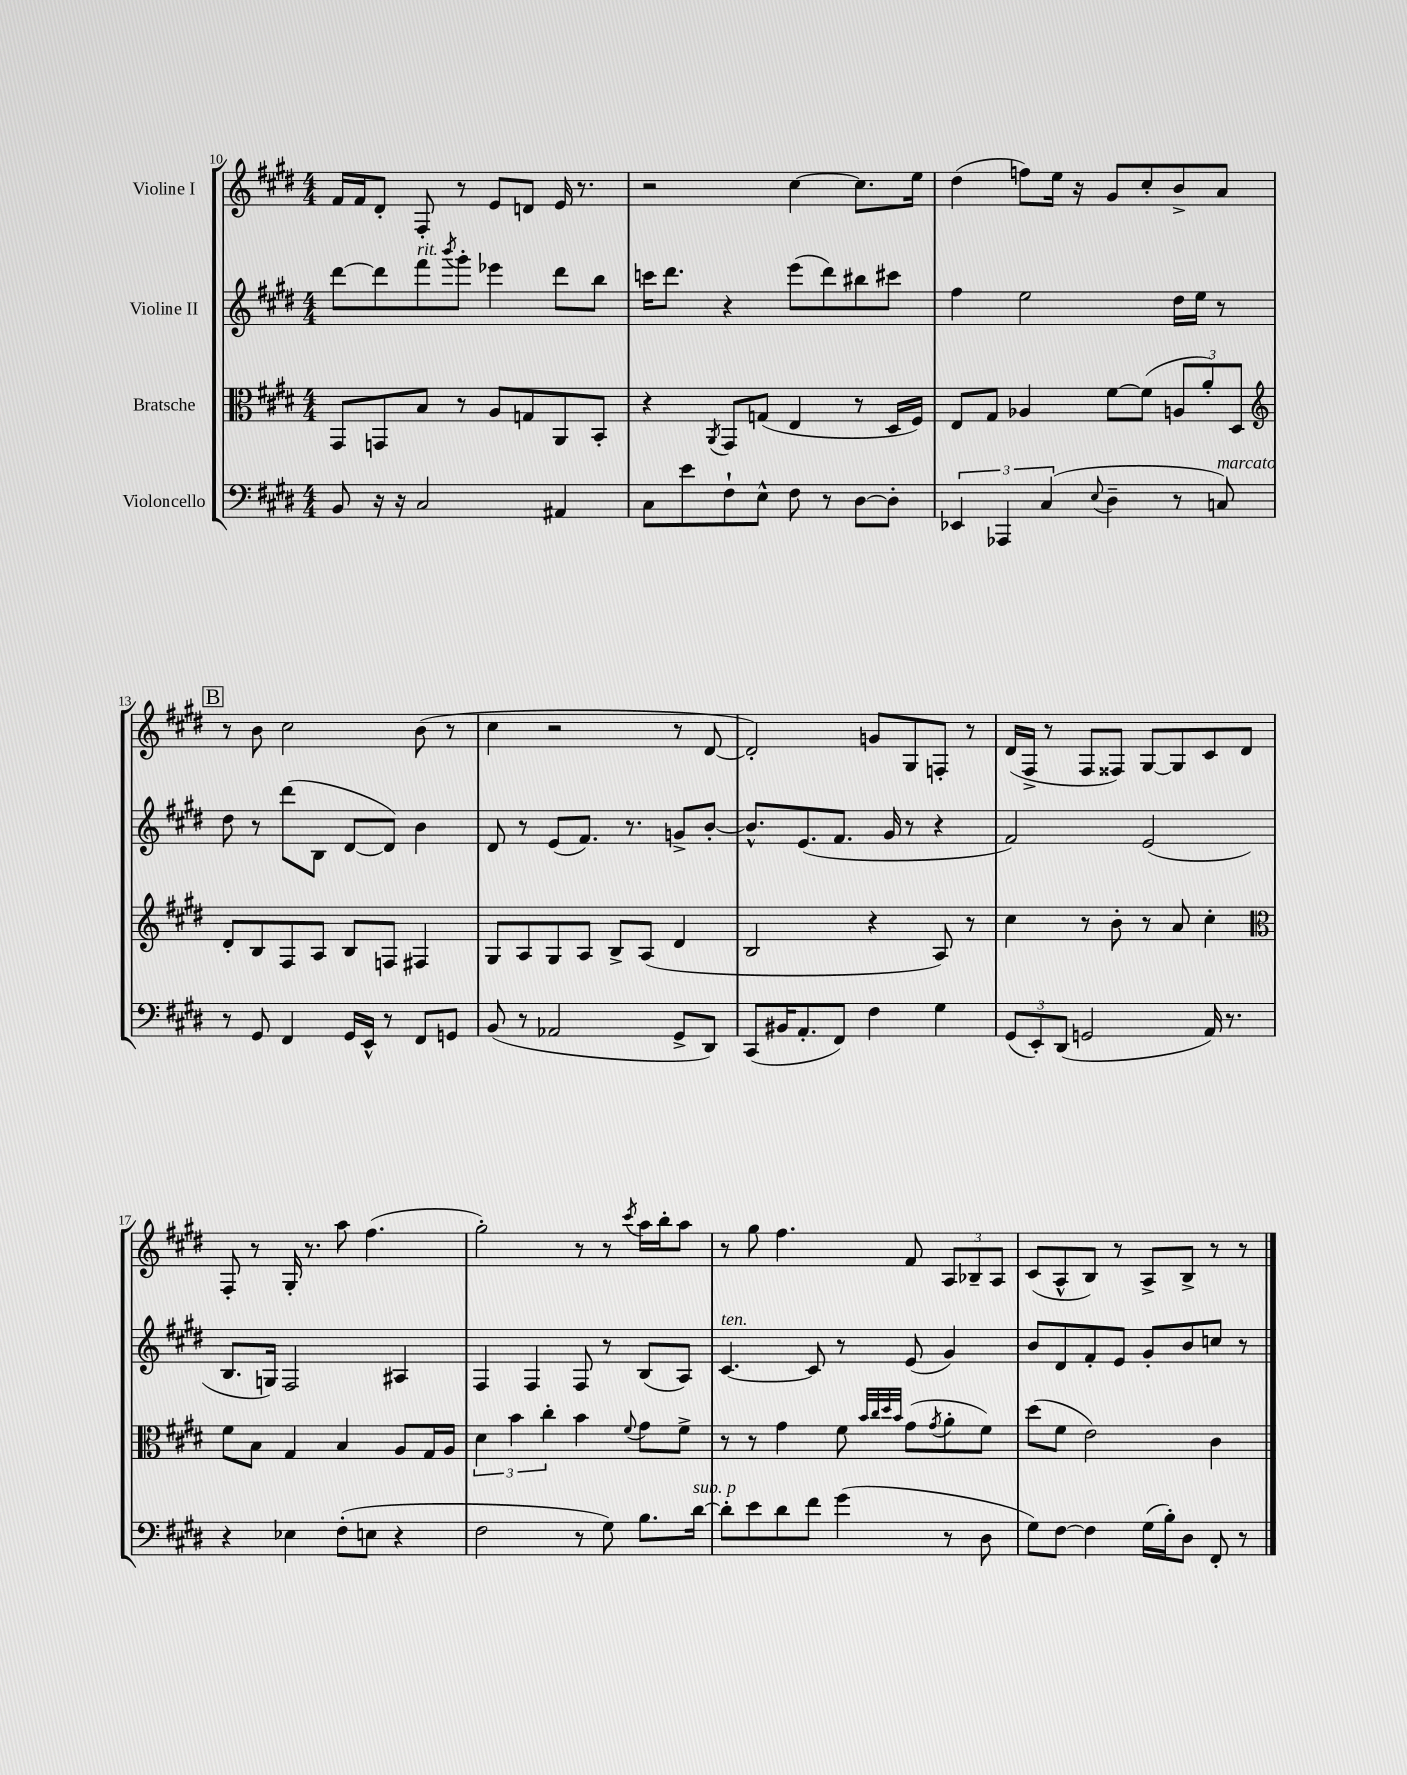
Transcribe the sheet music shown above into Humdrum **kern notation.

**kern	**kern	**kern	**kern
*staff4	*staff3	*staff2	*staff1
*clefF4	*clefC3	*clefG2	*clefG2
*k[f#c#g#d#]	*k[f#c#g#d#]	*k[f#c#g#d#]	*k[f#c#g#d#]
*M4/4	*M4/4	*M4/4	*M4/4
8BB	8GG#	[8ddd#	16f#
.	.	.	16f#
16r	8GG	8ddd#]	8d#'
16r	.	.	.
2C#	8B	8fff#	8F#'
.	.	8qbbb	.
.	8r	8ggg#'	8r
.	8A	4eee-	8e
.	8G	.	8d
4AA#	8AA	8ddd#	16e
.	.	.	8.r
.	8BB'	8bb	.
=	=	=	=
8C#	4r	16ccc	2r
.	.	8.ddd#	.
8e	.	.	.
.	8qAA	.	.
8F#`	8GG#	4r	.
8E^^	(8G	.	.
8F#	4E	(8eee	[4cc#
8r	.	8ddd#)	.
[8D#	8r	8bb#	8.cc#]
8D#']	16D#	8ccc#	.
.	16F#)	.	16ee
=	=	=	=
6EE-	8E	4ff#	(4dd#
.	8G#	.	.
6AAA-	.	.	.
.	4A-	2ee	8ff)
(6C#	.	.	.
.	.	.	16ee
.	.	.	16r
8qqE	.	.	.
4D#~	[8f#	.	8g#
.	(8f#]	.	8cc#'
8r	12A	16dd#	8b^
.	.	16ee	.
.	12a')	.	.
8C)	.	8r	8a
.	12D#	.	.
=	=	=	=
*	*clefG2	*	*
8r	8d#'	8dd#	8r
8GG#	8B	8r	8b
4FF#	8F#	(8ddd#	2cc#
.	8A	8B	.
16GG#	8B	[8d#	.
16EE^^	.	.	.
8r	8F	8d#])	.
8FF#	4F#	4b	(8b
8GG	.	.	8r
=	=	=	=
(8BB	8G#	8d#	4cc#
8r	8A	8r	.
2AA-	8G#	(8e	2r
.	8A	8.f#)	.
.	8B^	.	.
.	.	8.r	.
.	(8A	.	.
8GG#^	4d#	8g^	8r
8DD#)	.	[8b'	[8d#
=	=	=	=
(8CC#	2B	8.b^^]	2d#'])
16BB#	.	.	.
8.AA'	.	(8.e	.
8FF#)	.	8.f#	.
4F#	4r	.	8g
.	.	16g#	.
.	.	8r	8G#
4G#	8A)	4r	8F'
.	8r	.	8r
=	=	=	=
(12GG#	4cc#	2f#)	(16d#
.	.	.	16F#^
12EE')	.	.	.
.	.	.	8r
(12DD#	.	.	.
2GG	8r	.	8F#
.	8b'	.	8F##)
.	8r	(2e	[8G#
.	8a	.	8G#]
16AA)	4cc#'	.	8c#
8.r	.	.	.
.	.	.	8d#
=	=	=	=
*	*clefC3	*	*
4r	8f#	8.B	8F#'
.	8B	.	8r
.	.	16G)	.
4E-	4G#	2F#	16G#'
.	.	.	8.r
(8F#'	4B	.	8aa
8E	.	.	(4.ff#
4r	8A	4A#	.
.	16G#	.	.
.	16A	.	.
=	=	=	=
2F#	6d#	4F#	2gg#')
.	6b	.	.
.	.	4F#	.
.	6cc#'	.	.
8r	4b	8F#	8r
8G#)	.	8r	8r
.	8qqf#	.	8qccc#
8.B	8g#	(8B	16aa
.	.	.	16bb'
.	8f#^	8A)	8aa
[16d#	.	.	.
=	=	=	=
8d#']	8r	[4.c#	8r
8e	8r	.	8gg#
8d#	4g#	.	4.ff#
8f#	.	8c#]	.
(4g#	8f#	8r	.
.	32qqb	.	.
.	32qqcc#	.	.
.	32qqdd#	.	.
.	32qqb	.	.
.	(8g#	(8e	8f#
.	8qg#	.	.
8r	8a'	4g#)	12A
.	.	.	12B-~
8D#	8f#)	.	.
.	.	.	12A
=	=	=	=
8G#)	(8dd#	8b	(8c#
[8F#	8f#	8d#	8A^^
4F#]	2e)	8f#'	8B)
.	.	8e	8r
(16G#	.	8g#'	8A^
16B')	.	.	.
8D#	.	8b	8B^
8FF#'	4c#	8cc	8r
8r	.	8r	8r
==	==	==	==
*-	*-	*-	*-
